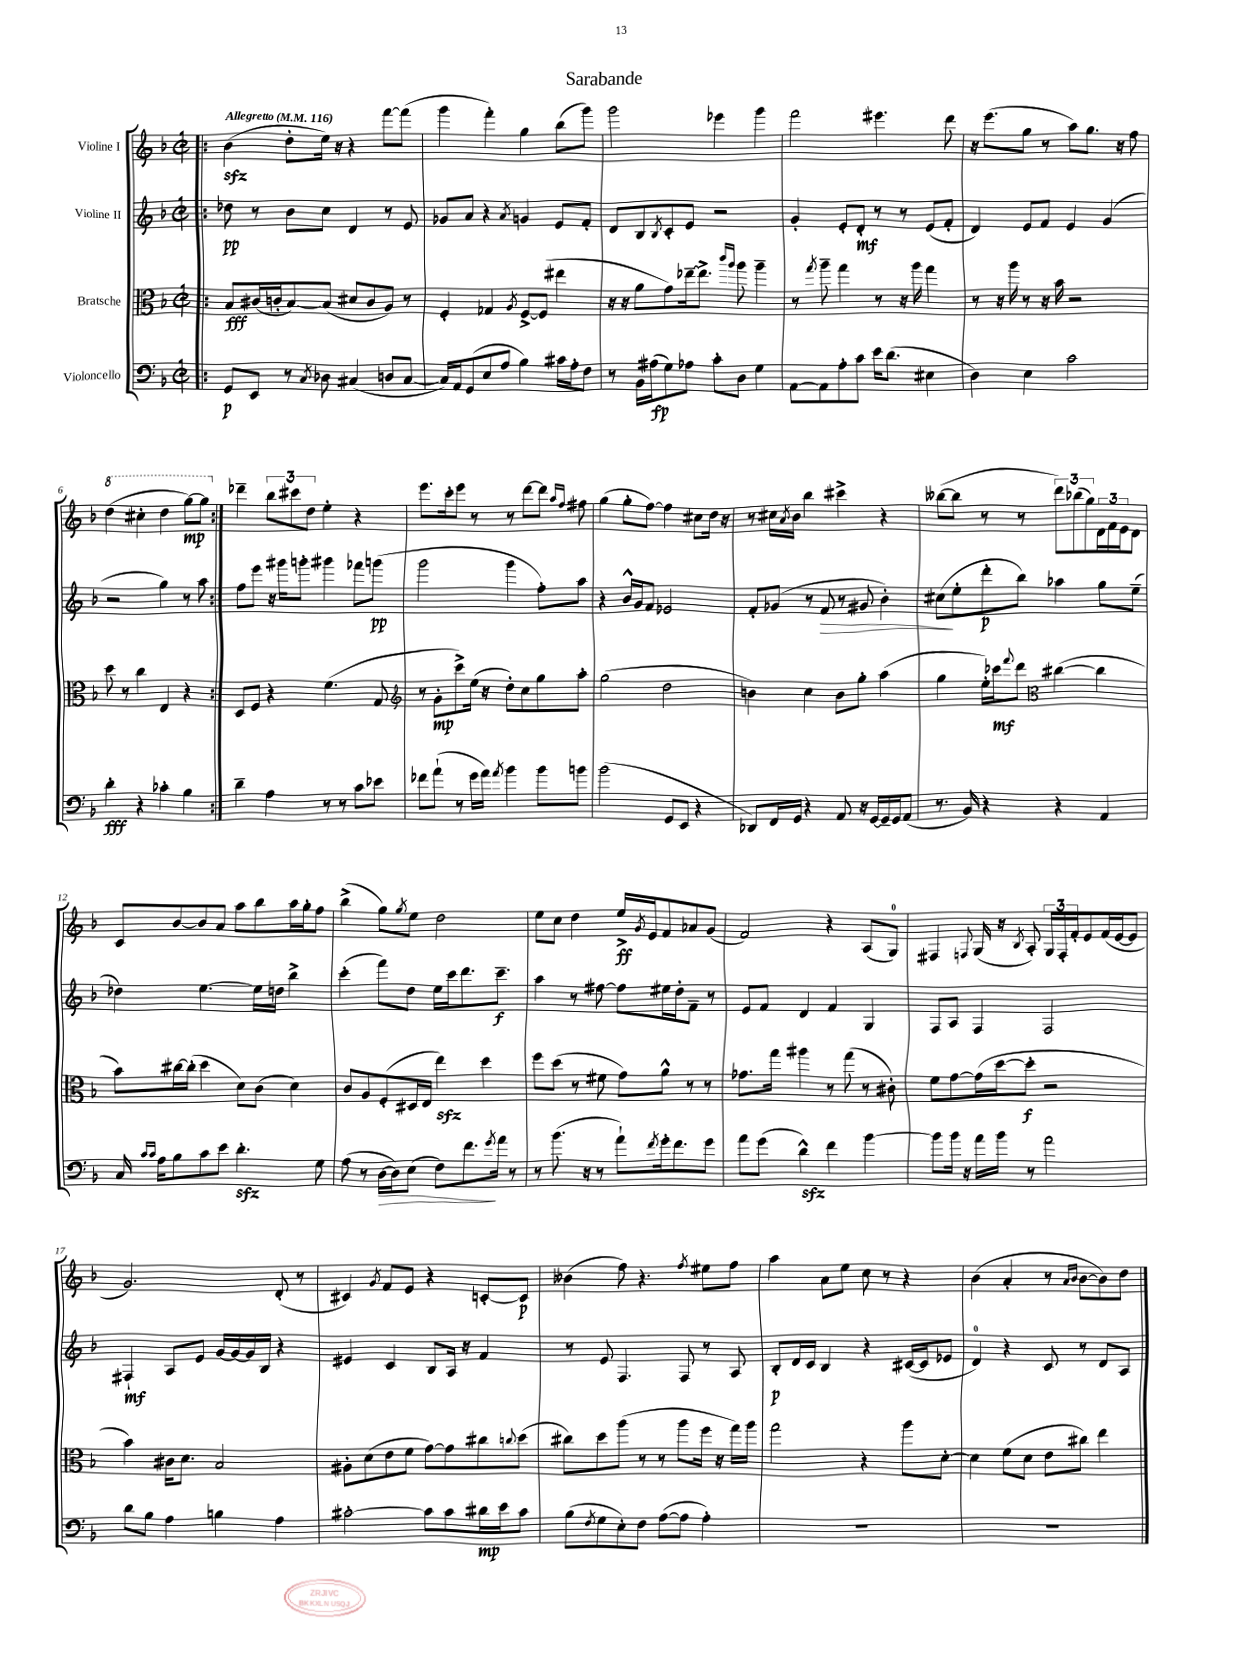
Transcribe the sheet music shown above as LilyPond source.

\header { title = "Sarabande" }
<<
\new StaffGroup <<
\new Staff = "s0" \with { instrumentName = "Violine I" } {
    \clef treble \key f \major \defaultTimeSignature \time 2/2 \tempo "Allegretto" 4 = 116
    \repeat volta 2 { \bar ".|:" bes'4\sfz( d''8-. e''16) r16 r4 f'''8~ f'''8( |
    g'''4 f'''4-.) g''4 bes''8( g'''8) |
    g'''2 ees'''4 g'''4 |
    f'''2 eis'''4. d'''8 |
    r16 e'''8.( g''8 r8 a''8) g''8. r16 f''8 |
    \ottava #1 d'''4( cis'''4-. d'''4 g'''8~\mp) g'''8 \ottava #0 | }
    des'''4-- \tuplet 3/2 { bes''8 cis'''8 d''8 } e''4-. r4 |
    e'''8. c'''16-. e'''8 r8 r8 d'''8~ d'''8 \grace { a''16 f''16 } fis''8 |
    g''4( g''8-. f''8~) f''4 cis''8 d''16 r16 |
    r8 cis''16 \acciaccatura { a'8 } bes'16 bes''4 cis'''4-> r4 |
    beses''8~( beses''8 r8 r8 \tuplet 3/2 { d'''8) bes''8( g''8) } \tuplet 3/2 { d'16 f'16 e'16 } d'8 |
    c'8 bes'8~ bes'8 a'8 a''8 bes''8 a''16 g''16-. f''8 |
    bes''4->( g''8) \acciaccatura { g''8 } e''8 d''2 |
    e''8 c''8 d''4 e''16->\ff \acciaccatura { g'8 } e'16 f'8 aes'8 g'8( |
    f'2) r4 a8( g8-0) |
    fis4 \appoggiatura { f8 } g16( r16 \acciaccatura { bes8 } a8-.) \tuplet 3/2 { g16 f16-. f'16-. } e'8 f'16( e'16~ e'8 |
    g'2.) d'8-.( r8 |
    cis'4) \acciaccatura { g'8 } f'8 e'8 r4 c'8~-. c'8\p |
    beses'4( f''8) r4. \acciaccatura { f''8 } eis''8 f''8 |
    a''4 a'8 e''8 c''8 r8 r4 |
    bes'4( a'4-. r8 \grace { a'16 bes'16 } bes'8~ bes'8) d''8 \bar "|." |
}
\new Staff = "s1" \with { instrumentName = "Violine II" } {
    \clef treble \key f \major \defaultTimeSignature \time 2/2
    \repeat volta 2 { \bar ".|:" des''8\pp r8 bes'8 c''8 d'4 r8 e'8 |
    ges'8 a'8 r4 \acciaccatura { a'8 } g'4 e'8 f'8-. |
    d'8 bes8 \acciaccatura { bes8 } c'8-. e'8 r2 |
    g'4-. e'8-. d'8-.\mf r8 r8 e'8( f'8-. |
    d'4) e'8 f'8 e'4 g'4( |
    r2 g''4) r8 a''8 | }
    f''8 e'''8 r16 gis'''16 g'''8-. gis'''4 fes'''8 g'''8\pp( |
    g'''2 g'''4 f''8-.) a''8 |
    r4 bes'16-^ g'16 f'8 ees'2 |
    f'8-. ges'8( r8 f'8\> r8 gis'8 bes'4-.) |
    cis''8\!( e''8-. d'''8-.\p bes''8) aes''4 g''8 e''8--( |
    des''4) e''4.~ e''16 d''16 bes''4-> |
    c'''4-.( f'''8) d''8 e''16 c'''16 d'''8. c'''8.--\f |
    a''4 r8 fis''8~ fis''8 eis''16 d''16-. f'8-- r8 |
    e'8 f'8 d'4 f'4 g4 |
    f8 a8 f4 f2 |
    fis4-!\mf a8 e'8 g'16~ g'16~ g'16 bes16 r4 |
    eis'4 c'4 bes8 a16 r16 f'4 |
    r8 e'8 f4. f8 r8 a8 |
    bes8-.\p d'16 c'16 bes4 r4 cis'16~( cis'16 ees'8 |
    d'4-0) r4 c'8 r8 d'8 a8 \bar "|." |
}
\new Staff = "s2" \with { instrumentName = "Bratsche" } {
    \clef alto \key f \major \defaultTimeSignature \time 2/2
    \repeat volta 2 { \bar ".|:" bes8\fff cis'16( c'16-. bes8~) bes8( dis'8 c'8 a8) r8 |
    f4-. ges4 \acciaccatura { a8 } f8~-> f8( eis''4 |
    r16 r16 a'8 g'8) ees''16~-- ees''8.-> \grace { c'''16 a''16 } a''8 a''4-- |
    r8 \acciaccatura { g''8 } a''8-- g''4 r8 r16 a''16 g''4 |
    r8 r16 a''16 r8 r16 bes'16 r2 |
    d''8 r8 c''4 e4 r4 | }
    d8 f8 r4 f'4.( g8 |
    \clef treble r8 g'8-.\mp c'''8->) e''16( r16 d''8-.) c''8 g''8 a''8-. |
    g''2( d''2 |
    b'4) c''4 b'8 g''8-. a''4( |
    g''4 e''16-.) ces'''16\mf \appoggiatura { f'''8 } d'''8 \clef alto cis''4~( cis''4 |
    bes'8) cis''16~ cis''16-.( d''4 d'8) c'8( d'4) |
    c'8 a8 f8-.( dis16 e16 e''4\sfz) d''4 |
    f''8 d''8( r8 fis'8 g'8) a'8-^ r8 r8 |
    ges'8. g''16 ais''4 r8 g''8( r8 cis'8-.) |
    f'8 g'8~ g'16( d''16~ d''8-.\f r2 |
    bes'4) cis'16 d'8. bes2 |
    ais8-. d'8( e'8 f'8 g'8~) g'8 cis''8 \appoggiatura { c''8 } d''8( |
    cis''8) d''8 a''8( r8 r8 a''8 f''16 r16 g''16) a''16 |
    g''2 r4 a''8 d'8~-. |
    d'4 f'8( d'8 e'8 cis''8) e''4 \bar "|." |
}
\new Staff = "s3" \with { instrumentName = "Violoncello" } {
    \clef bass \key f \major \defaultTimeSignature \time 2/2
    \repeat volta 2 { \bar ".|:" g,8\p e,8 r8 \acciaccatura { c8 } des8 cis4( d8 cis8~ |
    cis16) a,16 g,8( e8 a8 bes4) cis'16 a16-. f8 |
    r8 bes,16 ais16\fp( g8) aes8 c'8-. d8 g4 |
    a,8~ a,8 a8-. c'8 e'16 d'8.( eis4 |
    d4) e4 c'2 |
    d'4-.\fff r4 ces'4-. bes4 | }
    d'4-- a4 r8 r8 c'8 ees'8 |
    fes'8 a'8-!( r8 g'16 a'16) \acciaccatura { a'8 } bes'4 bes'8 b'8 |
    bes'2( g,8 e,8 r4 |
    des,8) f,16 g,16 r4 a,8 r16 g,16~ g,16-- g,16 a,8( |
    r8. bes,16) r4 r4 a,4 |
    c16 \grace { c'16 c'16 } a16 bes8 c'8 e'8 d'4.-.\sfz g8 |
    a8( r8 d16~\> d16) e8( f8) f'8.\! \acciaccatura { g'8 } a'16 r8 |
    r8 bes'8.( r16 r8 a'8-!) \acciaccatura { f'8 } g'16-. f'8. g'8 |
    a'8 g'8( d'4-^\sfz) f'4 bes'4~ |
    bes'8 bes'16 r16 a'16 bes'16 r8 a'2 |
    d'8 bes8 a4 b4 a4 |
    cis'2~-. cis'8 cis'8 dis'16\mp e'16 cis'8 |
    bes8( \acciaccatura { f8 } g8 e8-.) f8 a8~( a8 a4-.) |
    R1 |
    R1 \bar "|." |
}
>>
>>
